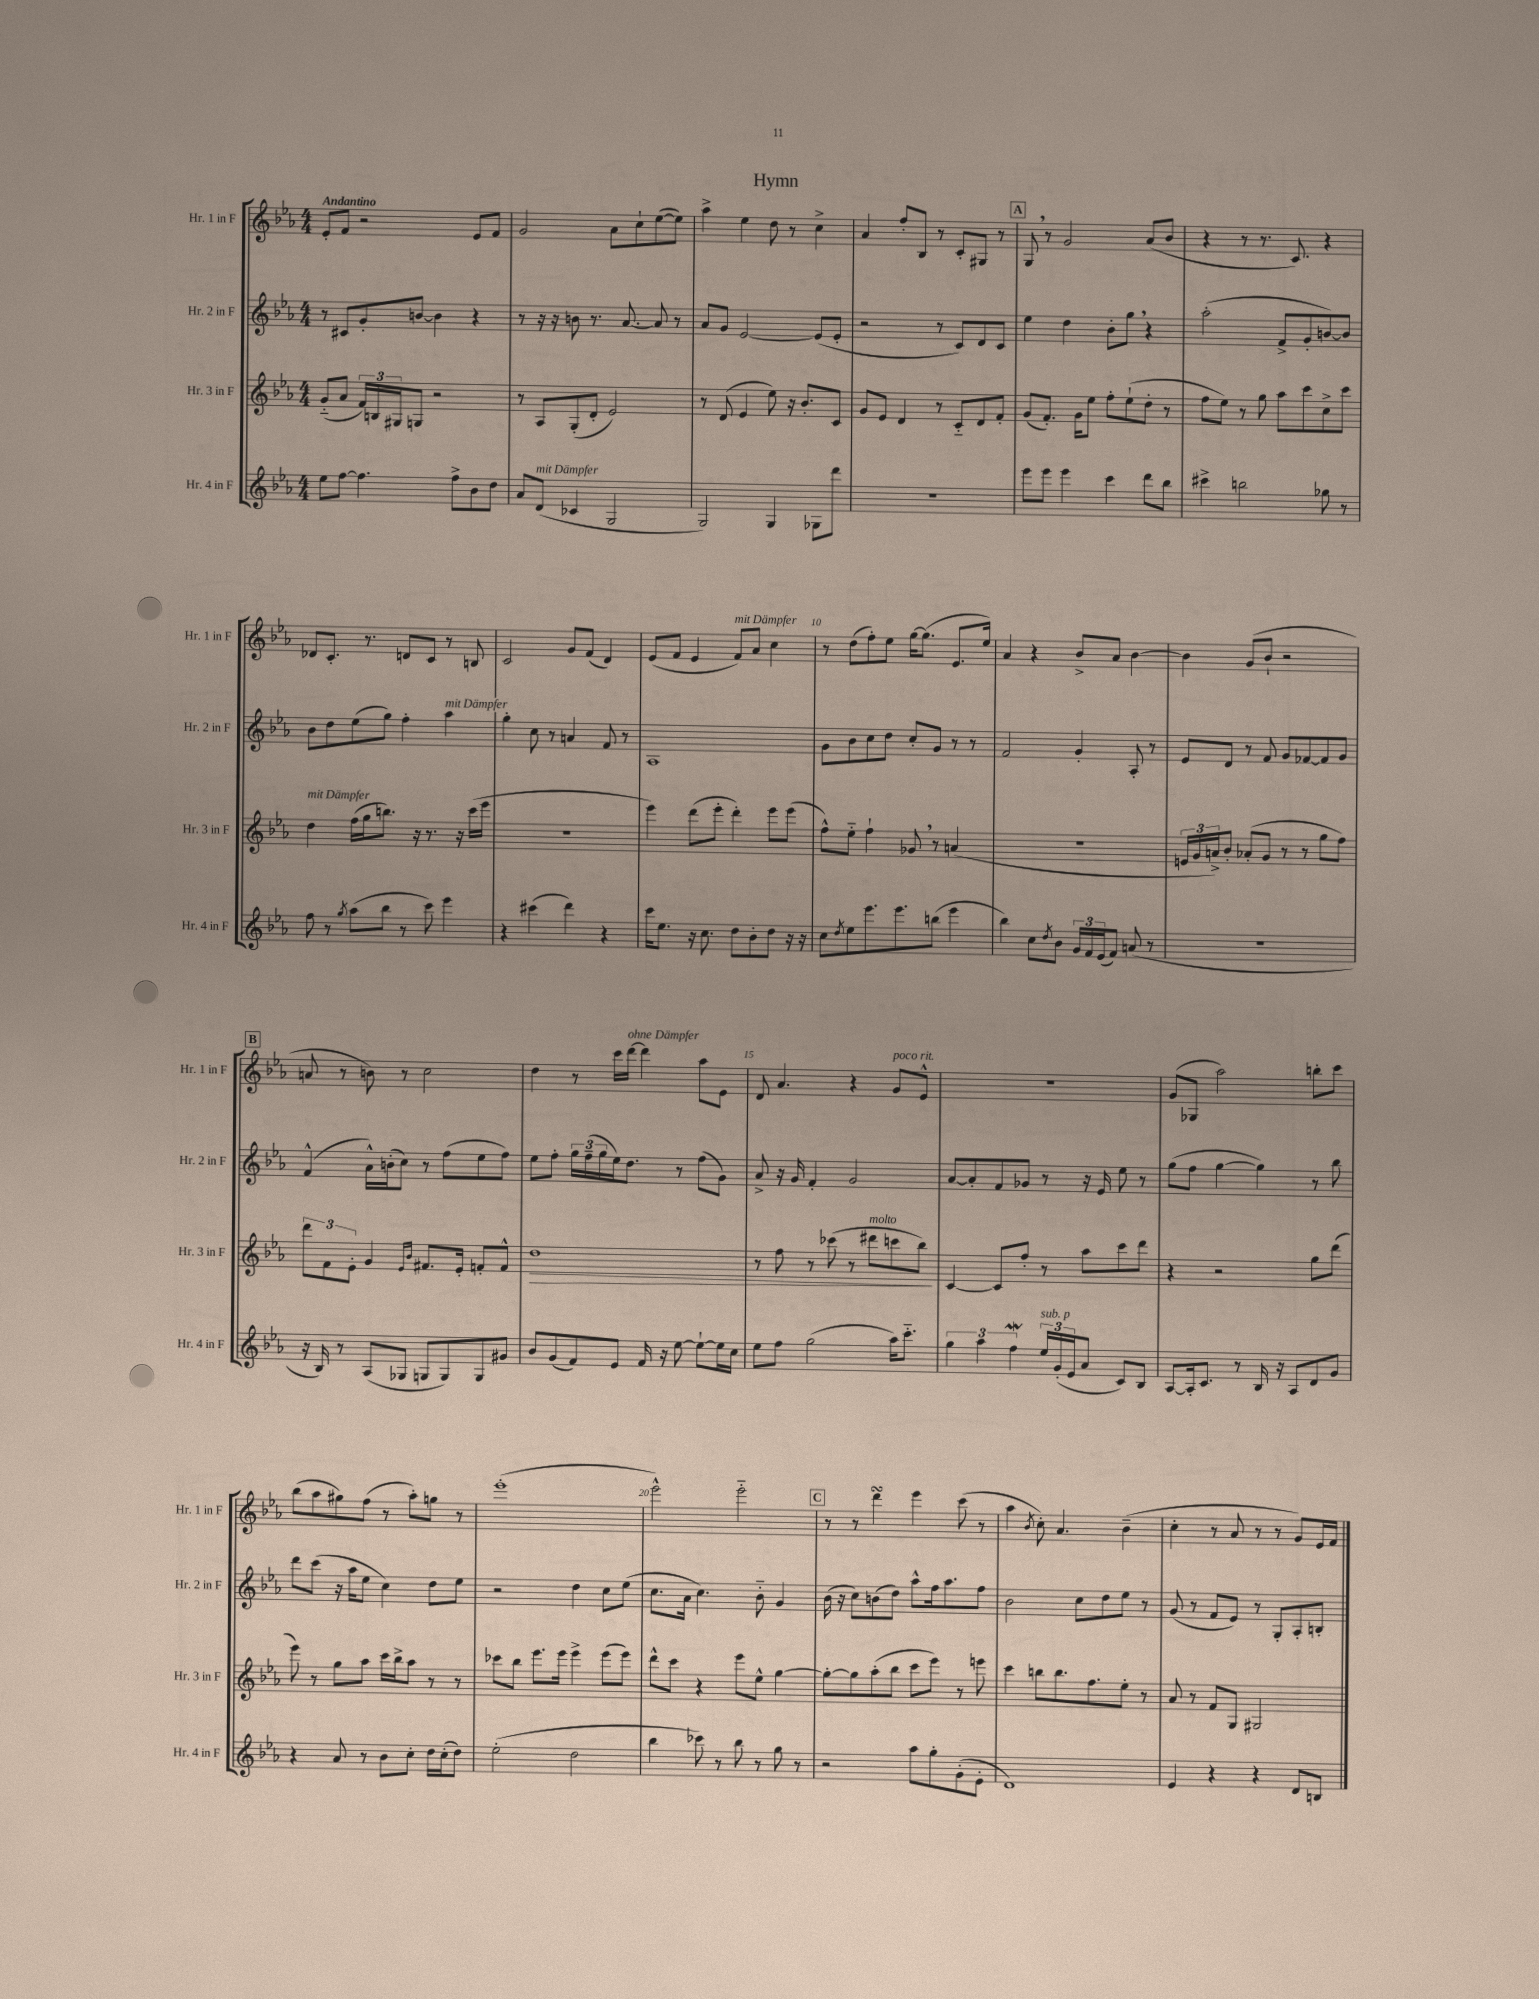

**kern	**kern	**kern	**kern
*staff4	*staff3	*staff2	*staff1
*clefG2	*clefG2	*clefG2	*clefG2
*k[b-e-a-]	*k[b-e-a-]	*k[b-e-a-]	*k[b-e-a-]
*M4/4	*M4/4	*M4/4	*M4/4
8ee-	(8g'~	8r	8e-'
[8ff	8a-	8c#	8f
4.ff]	24f)	8g'	2r
.	24B	.	.
.	24G#	.	.
.	8G	[8b	.
.	2r	4b]	.
8ff^	.	.	.
8b-	.	4r	8e-
8dd	.	.	8f
=	=	=	=
8a-	8r	8r	2g
(8d	8A-	16r	.
.	.	16r	.
4c-	(8G'	8b	.
.	8d'	8.r	.
2G	2e-)	.	8a-
.	.	[8.a-	.
.	.	.	8cc`
.	.	8a-]	([8ee-
.	.	8r	8ee-])
=	=	=	=
2G)	8r	8a-	4aa-^
.	(8d	8g	.
.	4e-	[2e-	4ee-
4G	8ee-)	.	8dd
.	16r	.	8r
.	8.b-'	.	.
8G-	.	(8e-]	4cc^
8ddd	8c	8e-'	.
=	=	=	=
1r	8g	2r	4a-
.	8e-	.	.
.	4d	.	8ff'
.	.	.	8B-
.	8r	8r	8r
.	8c'~	8c)	8c'
.	8d	8d	8G#
.	8f'	8c	8r
=	=	=	=
8eee-	(8g	4ee-	8G
8eee-	8.f')	.	8r
4eee-	.	4dd	2g
.	16g	.	.
.	8ee-	.	.
4ccc	8ff'	8b-'	.
.	(8ee-`	8gg	.
8ddd	8dd'	4r	(8a-
8bb-	8r	.	8b-
=	=	=	=
4ccc#^	8ff	(2aa-'	4r
.	8ee-)	.	.
2bb	8r	.	8r
.	8gg	.	8.r
.	8aa-	8f^	.
.	.	.	8.c)
.	8ccc	8g'	.
8gg-	8cc^	[8b)	4r
8r	8ccc	8b]	.
=	=	=	=
8ff	4dd	8b-	8d-
8r	.	8dd	8.c'
8qgg	.	.	.
(8aa-	(16ff	(8ee-	.
.	16gg	.	8.r
8bb-	8.bb)	8gg)	.
8r	.	4ff'	8d
.	16r	.	.
8ccc)	8.r	.	8c
4eee-	.	4aa-	8r
.	16r	.	.
.	(16ccc	.	8B
.	16eee-	.	.
=	=	=	=
4r	1r	4gg'	2c
(4ccc#	.	8cc	.
.	.	8r	.
4ddd)	.	4a	8g
.	.	.	(8f
4r	.	8f	4d)
.	.	8r	.
=	=	=	=
16ccc	4eee-)	1A-	(8e-
8.ee-	.	.	.
.	.	.	8f
16r	(8ddd	.	4e-
8.cc	.	.	.
.	8eee-'	.	.
8dd	4ddd')	.	8f)
8b-'	.	.	8a-
8dd	8eee-	.	4cc
16r	(8eee-	.	.
16r	.	.	.
=	=	=	=
8cc	8ff^^)	8g	8r
8qdd	.	.	.
8ee-	8ee-'~	8b-	(8dd
8.eee-	4ff`	8cc	8ff')
.	.	8dd	8ee-
8.eee-	.	.	.
.	8g-	8cc'	[16gg
.	.	.	(8.gg]
(8bb	8r	8g	.
4eee-	(4a	8r	8.e-
.	.	8r	.
.	.	.	16ee-)
=	=	=	=
4bb-)	1r	2f	4a-
8cc	.	.	4r
8qdd	.	.	.
8b-	.	.	.
24g	.	4g'	8b-^
24f	.	.	.
(24e-	.	.	.
8f)	.	.	8a-
(8a	.	8A-'	[4b-
8r	.	8r	.
=	=	=	=
1r	24e	8e-	4b-]
.	24g	.	.
.	24a^)	.	.
.	8b-'	8d	.
.	(8a-'	8r	(8g
.	8g	8f	8b-`
.	8r	8g	2r
.	8r	[8f-	.
.	8gg	8f-]	.
.	8ff)	8g	.
=	=	=	=
16r	12ddd	(4f^^	8a
16B-)	.	.	.
.	12f	.	.
8r	.	.	8r
.	12e-'	.	.
(8A-	4g	16a-^^)	8b)
.	.	(16b'	.
8G-	.	8cc)	8r
.	16qqe-	.	.
.	16qqb-	.	.
8G	8.f#	8r	2cc
8G)	.	(8ff	.
.	16e-'	.	.
8G	8f'	8ee-	.
8g#	8f^^	8ff)	.
=	=	=	=
8b-	1dd	8ee-	4dd
(8g	.	8ff'	.
8f)	.	24gg	8r
.	.	(24ff~	.
.	.	24gg	.
8e-	.	16ee-)	16ccc
.	.	8.dd	[16ddd
16f	.	.	4ddd]
16r	.	.	.
[8ee-	.	8r	.
8ee-`_	.	(8ff	8aa-
16ee-]	.	8g)	8e-
16cc	.	.	.
=	=	=	=
8ee-	8r	8a-^	8d
8ff	8ff	16r	4.a-
.	.	16g	.
(2gg	8r	4f'	.
.	(8ccc-	.	.
.	8r	2g	4r
.	8ddd#	.	.
16aa-)	8ccc	.	8g
8.ccc'~	.	.	.
.	8bb-)	.	8e-^^
=	=	=	=
6gg	[4c	[8a-	1r
.	.	8a-']	.
6aa-	.	.	.
.	8c]	8f	.
6ff	.	.	.
.	8ff'	8g-	.
24ee-	8r	8r	.
(24g'	.	.	.
24e-	.	.	.
8a-	8aa-	16r	.
.	.	16e-	.
8c)	8ccc	8ee-	.
8B-	8ddd	8r	.
=	=	=	=
[8A-	4r	(8gg	(8g
16A-']	.	8ff	8G-
8.c	.	.	.
.	2r	[4gg	2aa-)
8r	.	.	.
16B-	.	4gg])	.
16r	.	.	.
8A-	.	.	.
8d	8gg	8r	8bb'
8g	(8ddd	8bb-	8ccc
=	=	=	=
4r	8eee-)	8ddd	(8bb-
.	8r	(8ccc	8aa-
8a-	8gg	16r	8gg#)
.	.	16aa-	.
8r	8aa-	8ee-	(8ff
8b-	16ccc	4cc)	8r
.	16bb-^	.	.
8cc'	8aa-	.	8aa-')
16dd	8r	8dd	8gg
(16cc'	.	.	.
8dd)	8r	8ee-	8r
=	=	=	=
(2ee-'	8ccc-	2r	(1eee-'
.	8bb-	.	.
.	8.eee-	.	.
.	16eee-	.	.
2dd	4eee-^	4dd	.
.	(8eee-	8cc	.
.	8eee-)	(8ee-	.
=	=	=	=
4bb-	8ddd^^	8.cc	2eee-^^)
.	8ccc	.	.
.	.	16a-	.
8ccc-)	4r	4.cc)	.
8r	.	.	.
8bb-	8eee-	.	2eee-'~
8r	8ee-^^	8b-'~	.
8gg	[4gg	4g	.
8r	.	.	.
=	=	=	=
2r	8gg'_	(16b-	8r
.	.	16r	.
.	8gg]	8cc)	8r
.	(8aa-'	(8b	4ddd
.	8bb-	8dd)	.
8aa-	8ccc	8aa-^^	4eee-
8gg'	8eee-)	16ff	.
.	.	8.aa-	.
(8g'	8r	.	(8ccc
8e-'	8eee	8ff	8r
=	=	=	=
1d)	4ccc	2b-	4aa-
.	.	.	8qb-
.	8bb	.	8cc')
.	8.bb	.	4.a-
.	.	8cc	.
.	8.ff	.	.
.	.	8dd	.
.	8ee-'	8ee-	(4b-~
.	8r	8r	.
=	=	=	=
4e-	8a-	(8g	4cc'
.	8r	8r	.
4r	8f	8f	8r
.	8G	8e-)	8a-
4r	2G#	8r	8r
.	.	8G'	8r
8d	.	8A-'	8g)
8B	.	8B'	16e-
.	.	.	16f
==	==	==	==
*-	*-	*-	*-
